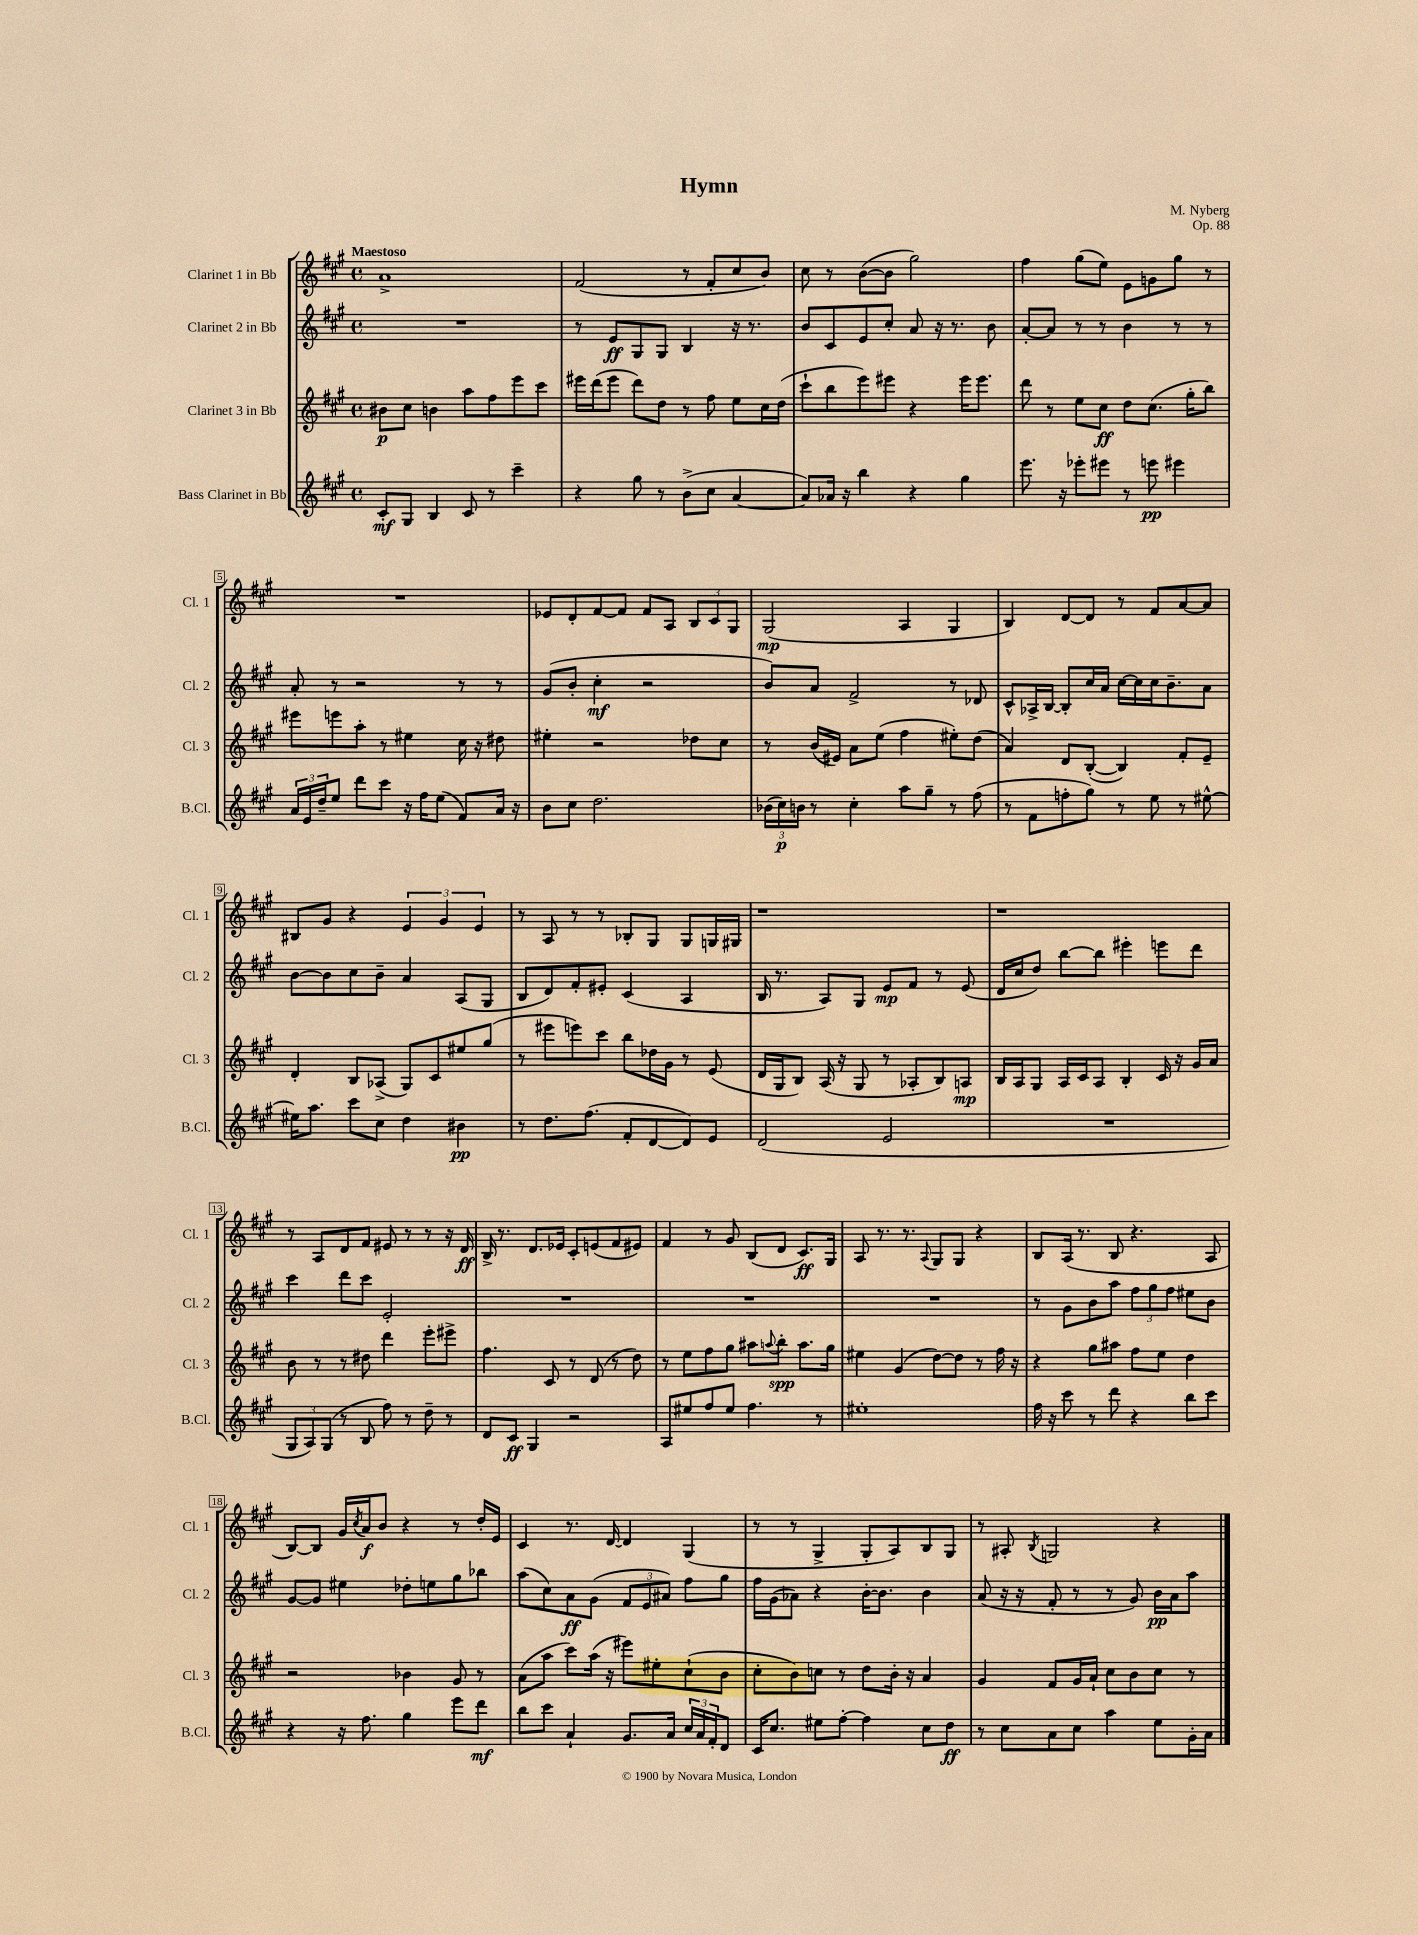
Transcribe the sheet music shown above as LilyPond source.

\header { title = "Hymn" composer = "M. Nyberg" opus = "Op. 88" }
<<
\new StaffGroup <<
\new Staff = "s0" \with { instrumentName = "Clarinet 1 in Bb" shortInstrumentName = "Cl. 1" } {
    \clef treble \key a \major \defaultTimeSignature \time 4/4 \tempo "Maestoso"
    a'1-> |
    fis'2( r8 fis'8-. cis''8 b'8) |
    cis''8 r8 b'8~( b'8 gis''2) |
    fis''4 gis''8( e''8) e'8 g'8 gis''8 r8 |
    R1 |
    ees'8 d'8-. fis'8~ fis'8 fis'8 a8 \tuplet 3/2 { b8 cis'8 gis8 } |
    gis2\mp( a4 gis4 |
    b4) d'8~ d'8 r8 fis'8 a'8~ a'8 |
    bis8 gis'8 r4 \tuplet 3/2 { e'4 gis'4 e'4 } |
    r8 a8 r8 r8 bes8-. gis8 gis8 g16 gis16 |
    r1 |
    r1 |
    r8 a8 d'8 fis'8 eis'8 r8 r8 r16 d'16\ff |
    b16-> r8. d'8. ees'16 cis'8-. e'8( fis'8 eis'8) |
    fis'4 r8 gis'8 b8( d'8 cis'8.\ff) gis16 |
    a8 r8. r8. \appoggiatura { a8 } gis8 gis8 r4 |
    b8 a16( r8. b8 r4. a8 |
    b8~) b8 gis'16 \acciaccatura { cis''8 } a'16\f b'8 r4 r8 d''16-. e'16 |
    cis'4 r8. d'16~ d'4 gis4( |
    r8 r8 gis4-> gis8-. a8) b8 gis8 |
    r8 ais8-. \acciaccatura { b8 } g2 r4 \bar "|." |
}
\new Staff = "s1" \with { instrumentName = "Clarinet 2 in Bb" shortInstrumentName = "Cl. 2" } {
    \clef treble \key a \major \defaultTimeSignature \time 4/4
    R1 |
    r8 e'8\ff gis8 gis8 b4 r16 r8. |
    b'8 cis'8 e'8 cis''8-. a'8 r16 r8. b'8 |
    a'8~-. a'8 r8 r8 b'4 r8 r8 |
    a'8-. r8 r2 r8 r8 |
    gis'8( b'8-. cis''4-.\mf r2 |
    b'8) a'8 fis'2-> r8 des'8 |
    cis'8-^ aes16-> b16~ b8-. cis''16 a'16 cis''16~ cis''16 cis''16 b'8.-- a'8 |
    b'8~ b'8 cis''8 b'8-- a'4 a8( gis8 |
    b8 d'8) fis'8-. eis'8-. cis'4( a4 |
    b16 r8. a8) gis8 e'8\mp fis'8 r8 e'8( |
    d'16 cis''16 d''8) b''8~ b''8 eis'''4-. e'''8 d'''8 |
    cis'''4 d'''8 cis'''8 e'2-. |
    R1 |
    R1 |
    R1 |
    r8 gis'8 b'8 a''8 \tuplet 3/2 { fis''8 gis''8 fis''8 } eis''8 b'8 |
    gis'8~ gis'8 eis''4 des''8-. e''8 gis''8 bes''8 |
    a''8( cis''8) a'8\ff gis'8( \tuplet 3/2 { fis'8 e'8 ais'8) } fis''8 gis''8 |
    fis''16 gis'16( aes'8) r4 b'16~-. b'8. b'4 |
    a'8( r16 r16 fis'8-. r8 r8 gis'8) b'16\pp a'16 a''8 \bar "|." |
}
\new Staff = "s2" \with { instrumentName = "Clarinet 3 in Bb" shortInstrumentName = "Cl. 3" } {
    \clef treble \key a \major \defaultTimeSignature \time 4/4
    bis'8\p cis''8 b'4 a''8 fis''8 e'''8 cis'''8 |
    eis'''16 d'''16( eis'''8 d'''8) d''8 r8 fis''8 e''8 cis''16 d''16( |
    cis'''8-! b''8 e'''8) eis'''8 r4 eis'''16 eis'''8. |
    d'''8 r8 e''8 cis''8\ff d''8 cis''8.( gis''16-. b''8) |
    eis'''8 e'''8 a''8-. r8 eis''4 cis''16 r16 dis''8 |
    eis''4-. r2 des''8 cis''8 |
    r8 b'16( eis'16) a'8 e''8( fis''4 eis''8-.) d''8( |
    a'4) d'8 b8~-.( b4) fis'8-. e'8-- |
    d'4-. b8 aes8->( gis8) cis'8 eis''8 gis''8( |
    r8 eis'''8 e'''8) cis'''8 b''8 des''16 gis'16 r8 e'8( |
    d'16 gis16 b8) a16( r16 gis8 r8 aes8-. b8) a8\mp |
    b16 a16 gis8 a16 cis'16 a8 b4-. cis'16 r16 gis'16 a'16 |
    b'8 r8 r8 dis''8 d'''4 e'''8-. eis'''8-> |
    fis''4. cis'8 r8 d'8( r8 d''8) |
    r8 e''8 fis''8 gis''8 ais''8 \appoggiatura { a''8 } b''8-.\spp a''8. gis''16 |
    eis''4 gis'4( d''8~) d''8 r8 fis''16 r16 |
    r4 gis''8 ais''8 fis''8 e''8 d''4 |
    r2 bes'4 gis'8 r8 |
    a'8( a''8 cis'''8) a''16( r16 eis'''8) eis''8-. cis''8-!( b'8 |
    cis''8-. b'8) c''8 r8 d''8 b'16-. r16 a'4 |
    gis'4 fis'8 gis'16 a'16-! cis''8 b'8 cis''8 r8 \bar "|." |
}
\new Staff = "s3" \with { instrumentName = "Bass Clarinet in Bb" shortInstrumentName = "B.Cl." } {
    \clef treble \key a \major \defaultTimeSignature \time 4/4
    cis'8-.\mf gis8 b4 cis'8 r8 cis'''4-- |
    r4 gis''8 r8 b'8->( cis''8 a'4~ |
    a'8) aes'16 r16 b''4 r4 gis''4 |
    e'''8. r16 ees'''8-. eis'''8 r8 e'''8\pp eis'''4 |
    \tuplet 3/2 { a'16 e'16 d''16-- } e''8 d'''8 cis'''8 r16 fis''16 e''8( fis'8) a'16 r16 |
    b'8 cis''8 d''2. |
    \tuplet 3/2 { bes'16( cis''16\p) b'16 } r8 cis''4-. a''8 gis''8-- r8 fis''8( |
    r8 fis'8 f''8-. gis''8) r8 e''8 r8 eis''8~-^ |
    eis''16 a''8. cis'''8 cis''8 d''4 bis'4\pp |
    r8 d''8. fis''8.( fis'8-. d'8~ d'8) e'8 |
    d'2( e'2 |
    R1 |
    \tuplet 3/2 { gis8 a8) gis8( } r8 b8 fis''8) r8 d''8-- r8 |
    d'8 cis'8\ff gis4 r2 |
    a8 eis''8 fis''8 eis''8 fis''4. r8 |
    eis''1-. |
    fis''16 r16 cis'''8 r8 d'''8 r4 b''8 cis'''8 |
    r4 r16 fis''8. gis''4 e'''8 d'''8\mf |
    b''8 cis'''8 a'4-! gis'8. a'16 \tuplet 3/2 { cis''16 a'16 fis'16-. } d'8 |
    cis'16 cis''8. eis''8 fis''8~-. fis''4 cis''8 d''8\ff |
    r8 cis''8 a'8 cis''8 a''4 e''8 gis'16-. a'16 \bar "|." |
}
>>
>>
\layout { \context { \Score \override BarNumber.stencil = #(make-stencil-boxer 0.1 0.3 ly:text-interface::print) } }
